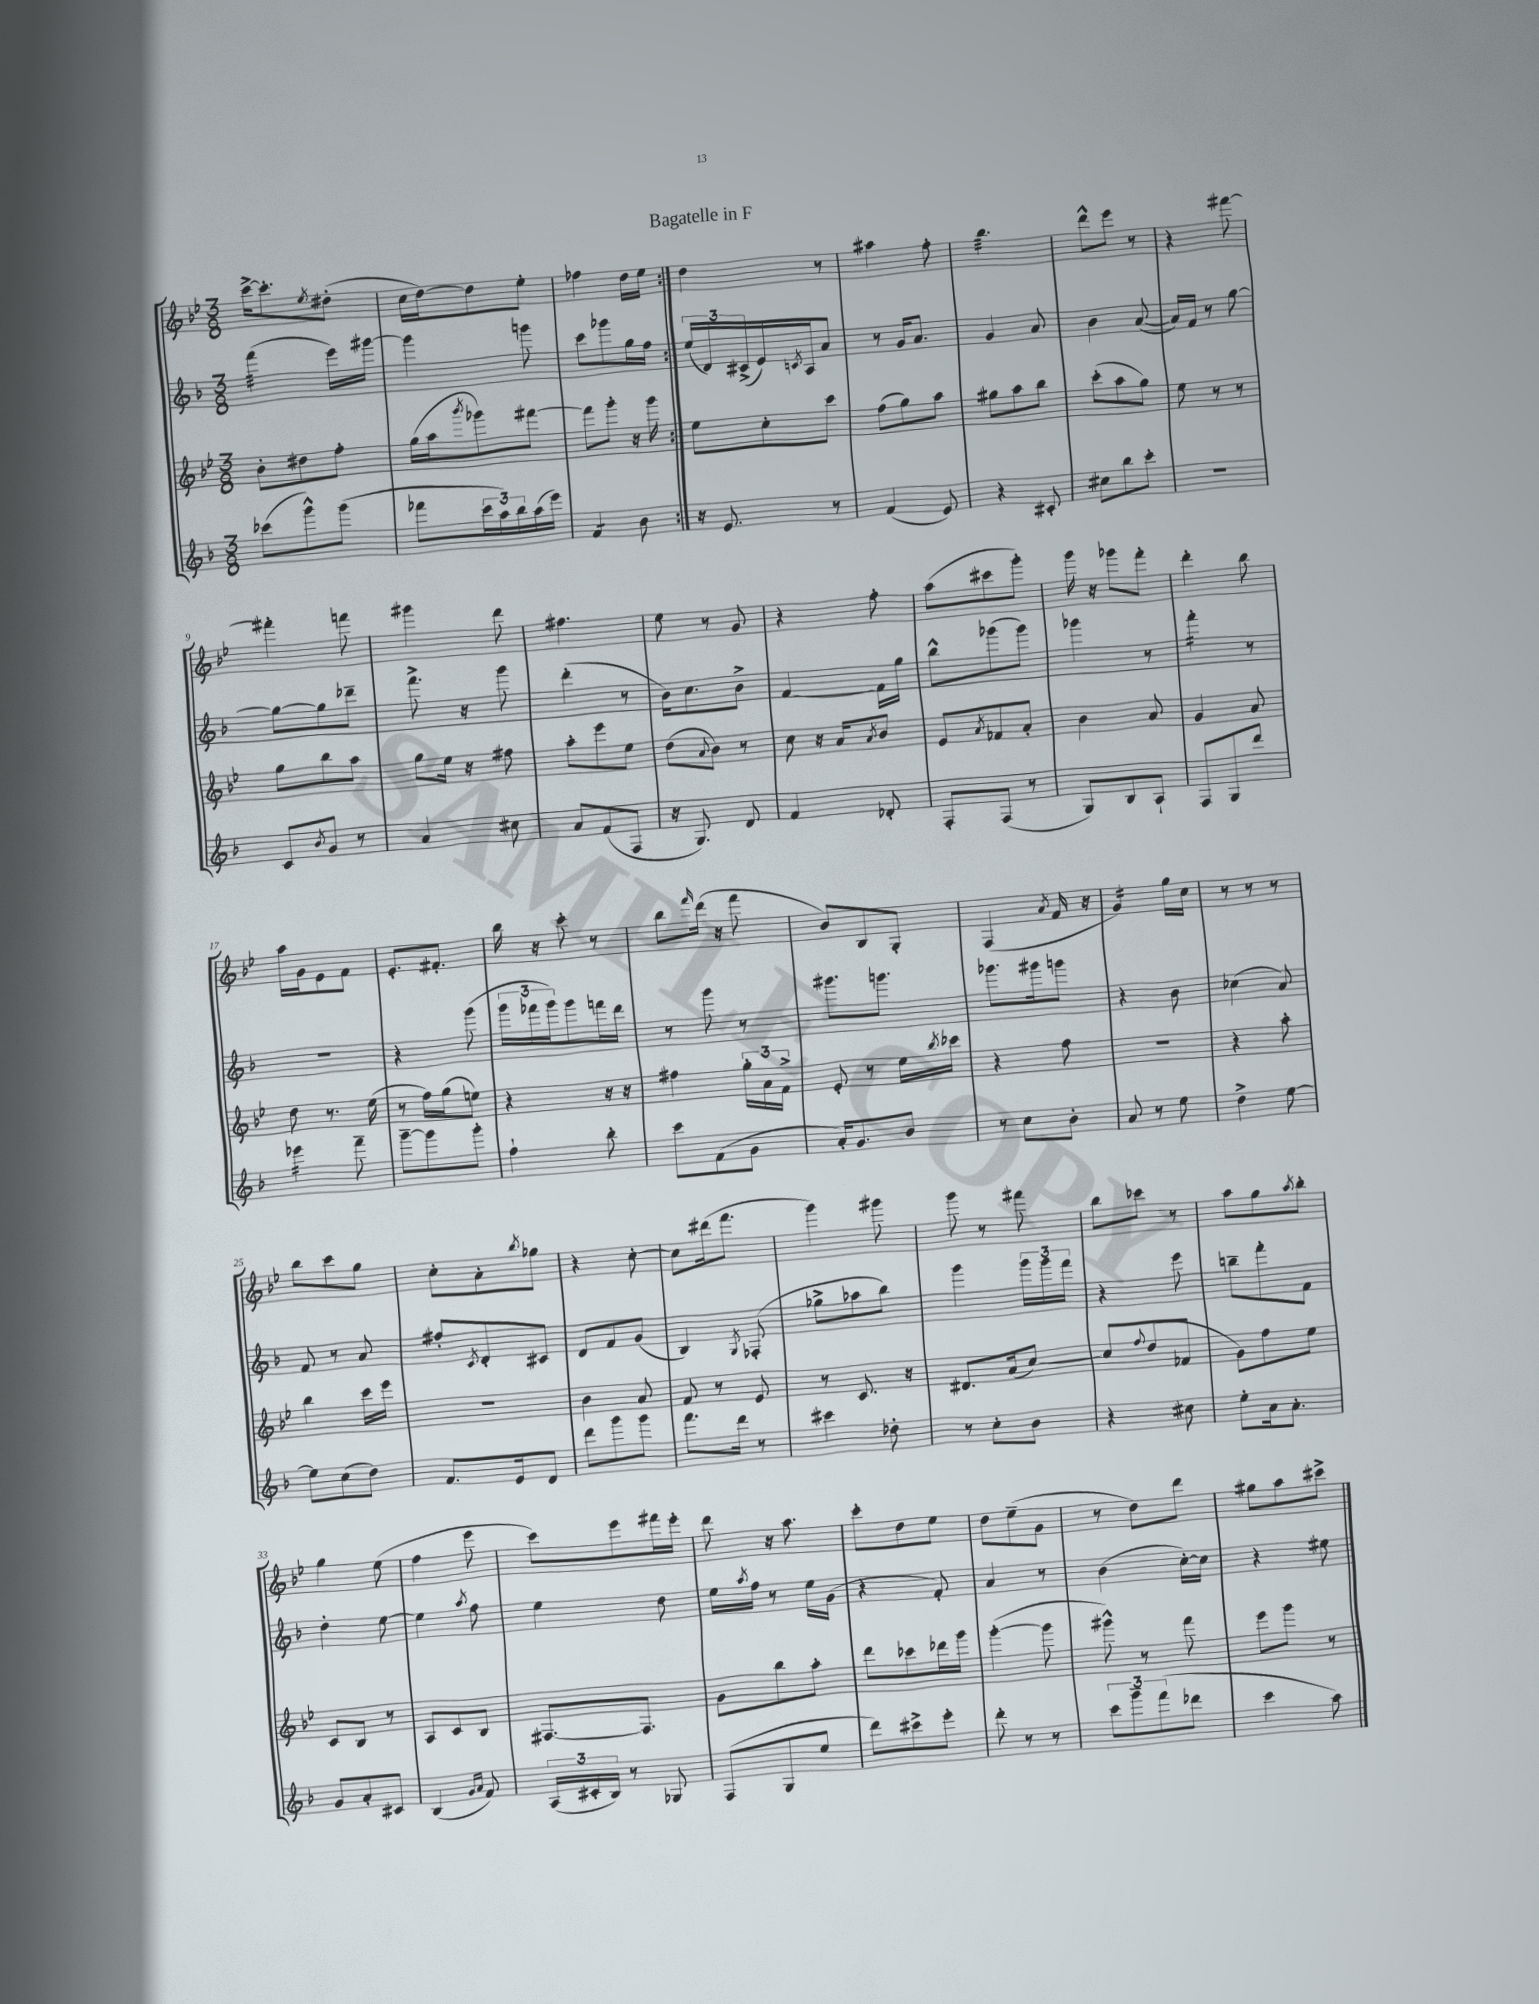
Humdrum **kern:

**kern	**kern	**kern	**kern
*staff4	*staff3	*staff2	*staff1
*clefG2	*clefG2	*clefG2	*clefG2
*k[b-]	*k[b-e-]	*k[b-]	*k[b-e-]
*M3/8	*M3/8	*M3/8	*M3/8
(8ccc-	8b-'	(4fff	[16ccc^
.	.	.	8.ccc']
8ggg^^)	8dd#	.	.
.	.	.	8qee-
(8ggg	8ff'	16eee)	(8dd#'
.	.	[16ggg#	.
=	=	=	=
8fff-	(16gg	4ggg#]	16cc
.	16aa	.	[16dd)
.	8qbbb-	.	.
24ccc	8ggg-)	.	8dd]
24aa)	.	.	.
24bb-	.	.	.
(16aa	[8fff#	8ggg	8ee-'
16eee)	.	.	.
=	=	=	=
4f	8fff#]	8ccc	4ff-
.	8ggg'	8ggg-	.
8b-	16r	16gg	16dd
.	16ggg	16ff	16ee-
=:|!	=:|!	=:|!	=:|!
16r	8ee-	(24ee	4dd
.	.	24d)	.
8.e	.	.	.
.	.	(24c#^	.
.	8cc'	16e)	.
.	.	8qc	.
.	.	16A	.
8r	8ccc	8a	8r
=	=	=	=
(4f	(8ff	8r	4aa#
.	8gg)	16g	.
.	.	8.a	.
8e)	8aa	.	8ff'
=	=	=	=
4r	8gg#	4g	4.bb-
.	8aa	.	.
8c#'	8bb-	8a	.
=	=	=	=
8cc#	(8ccc'	4b-	8ddd^^
8bb-	8aa	.	8eee-
8ccc'	8gg)	([8a	8r
=	=	=	=
4.r	8ee-	16a])	4r
.	.	16f	.
.	8r	8r	.
.	8r	[8gg	[8fff#
=	=	=	=
8c	8gg	8gg_	4fff#']
8qb-	.	.	.
8g	8bb-	8gg]	.
8r	8aa	8ddd-~	8fff
=	=	=	=
4a	8gg	8.fff^	4ggg#
.	16ee-	.	.
.	16r	16r	.
8cc#	8ff#	8ggg	8ddd
=	=	=	=
8a	8aa'	(4ddd'	4.ff#
(8f	8eee-	.	.
8F	8ee-	8r	.
=	=	=	=
16r	(8dd	16b-)	8ee-
8.G)	.	8.cc	.
.	8qqa	.	.
.	8b-)	.	8r
8d	8r	8b-^	8g
=	=	=	=
4f	8cc	[4f	4r
.	16r	.	.
.	16a	.	.
.	8qa	.	.
8d-'	8b-	16f]	8ff'
.	.	16gg	.
=	=	=	=
8F'	8e-	8bb-^^	(8aa
.	8qa	.	.
(8F	8f-	(8ggg-	8ccc#
8r	8a'	8ggg-)	8ggg')
=	=	=	=
8G)	4b-	4ggg-	16ggg
.	.	.	16r
8B-	.	.	8ggg-
8A`	8a	8r	8fff'
=	=	=	=
8F	4g	4fff'	4ddd'
8G	.	.	.
8ddd	8a	8r	8bb-
=	=	=	=
4eee-	8dd	4.r	16aa
.	.	.	16g
.	8.r	.	8e-
8fff~	.	.	8f
.	(16ee-	.	.
=	=	=	=
[8ggg~	8r	4r	8.e-'
8ggg]	16ff)	.	.
.	(16gg	.	8.f#'
8ggg'	8ee)	(8ggg	.
=	=	=	=
4ff`	4r	24ggg	16bb-
.	.	24fff-	.
.	.	.	16r
.	.	24ggg)	.
.	.	8ggg	8ccc'
8bb-'	16r	16fff	8r
.	16r	16ddd	.
=	=	=	=
8ccc	4ff#	8r	8bb-
.	.	.	16qqfff
(8f	.	8ggg	(16ddd
.	.	.	16r
8g	24gg'	8r	8fff
.	24a	.	.
.	24f^	.	.
=	=	=	=
16a')	8e-'	8.ggg#	8b-)
8.g	.	.	.
.	8r	.	8B-
.	.	8.ggg	.
8b-	16ee-	.	8G'
.	8qbb-	.	.
.	16ccc-	.	.
=	=	=	=
8r	4r	8.ggg-	(4F
8cc	.	.	.
.	.	16ggg#	.
.	.	.	8qa
8b-'	8ff	8ggg	16f
.	.	.	16r
=	=	=	=
8a	4.r	4r	4g)
8r	.	.	.
8ee	.	8b-	16gg
.	.	.	16cc
=	=	=	=
4dd^	4r	(4cc-	8r
.	.	.	8r
[8ee	8aa'	8a)	8r
=	=	=	=
8ee]	4bb-	8f	8bb-
(8cc	.	8r	8ccc
8dd)	16ccc	8a	8gg
.	16eee-	.	.
=	=	=	=
8.f	4.r	8ff#'	8cc'
.	.	8qc	.
.	.	8d'	8a'
16e	.	.	.
.	.	.	8qbb-
8d	.	8c#	8gg-
=	=	=	=
8ddd	4b-	8d	4r
8ggg	.	8f	.
8ggg	8a	(8g	[8cc'
=	=	=	=
8.fff	8f	4B-)	8cc]
.	8r	.	(16ddd#
16ddd	.	.	8.fff
.	.	8qG	.
8r	8e-	(8F-'	.
=	=	=	=
4ccc#	8r	8gg-^	4ggg)
.	8.c	8aa-	.
8dd-'	.	8bb-)	8ggg#
.	16r	.	.
=	=	=	=
8r	8.d#	4ggg	8ggg
8cc'	.	.	8r
.	(16a	.	.
8b-	[8cc)	24ggg	8fff#
.	.	24ggg	.
.	.	24fff	.
=	=	=	=
4r	8cc]	4r	8bb-
.	8qqff	.	.
.	(8dd	.	8ccc-
8cc#	8f-	8eee	8r
=	=	=	=
8ee'	8g)	8bb~	8aa
16a	8ff	8fff'	8gg
8.a'	.	.	.
.	.	.	8qaa
.	8ee-	8f	8bb-'
=	=	=	=
8g	8c	4dd'	4gg
8a'	8B-	.	.
8c#	8r	[8ee	(8ee-
=	=	=	=
(4B-	8A	4ee]	4ff
.	8c	.	.
16qqg	.	.	.
16qqa	.	8qaa	.
8f)	8B-	8ff	8eee-
=	=	=	=
(24A	[8.F#	4ee	8ccc)
24c#'	.	.	.
24B-)	.	.	.
8r	.	.	8eee-
.	8.F#]	.	.
8G-	.	8dd	16fff#
.	.	.	16eee-'
=	=	=	=
(8F	8g	16ee	8ddd
.	.	8qaa	.
.	.	16ff	.
8G	8bb-	8r	16r
.	.	.	8.aa
8ee	8aa'	16ee	.
.	.	(16g	.
=	=	=	=
8ddd)	8ddd	4r	8ccc'
8ccc#^	8ccc-	.	8dd
8eee'	16ddd-	8f')	8ee-
.	16ggg	.	.
=	=	=	=
8ddd'	([4ggg'	4a	8dd
8r	.	.	(8ee-~
8r	8ggg]	8r	8g
=	=	=	=
12ccc	8ggg#^^)	(4b-	8r
12ggg~	.	.	.
.	8r	.	8dd)
(12fff	.	.	.
8ddd-	8fff	[16cc')	8ddd
.	.	16cc]	.
=	=	=	=
4ccc	8eee-	4r	8gg#
.	8ggg	.	8aa
8aa)	8r	8ee#	8ccc#^
==	==	==	==
*-	*-	*-	*-
